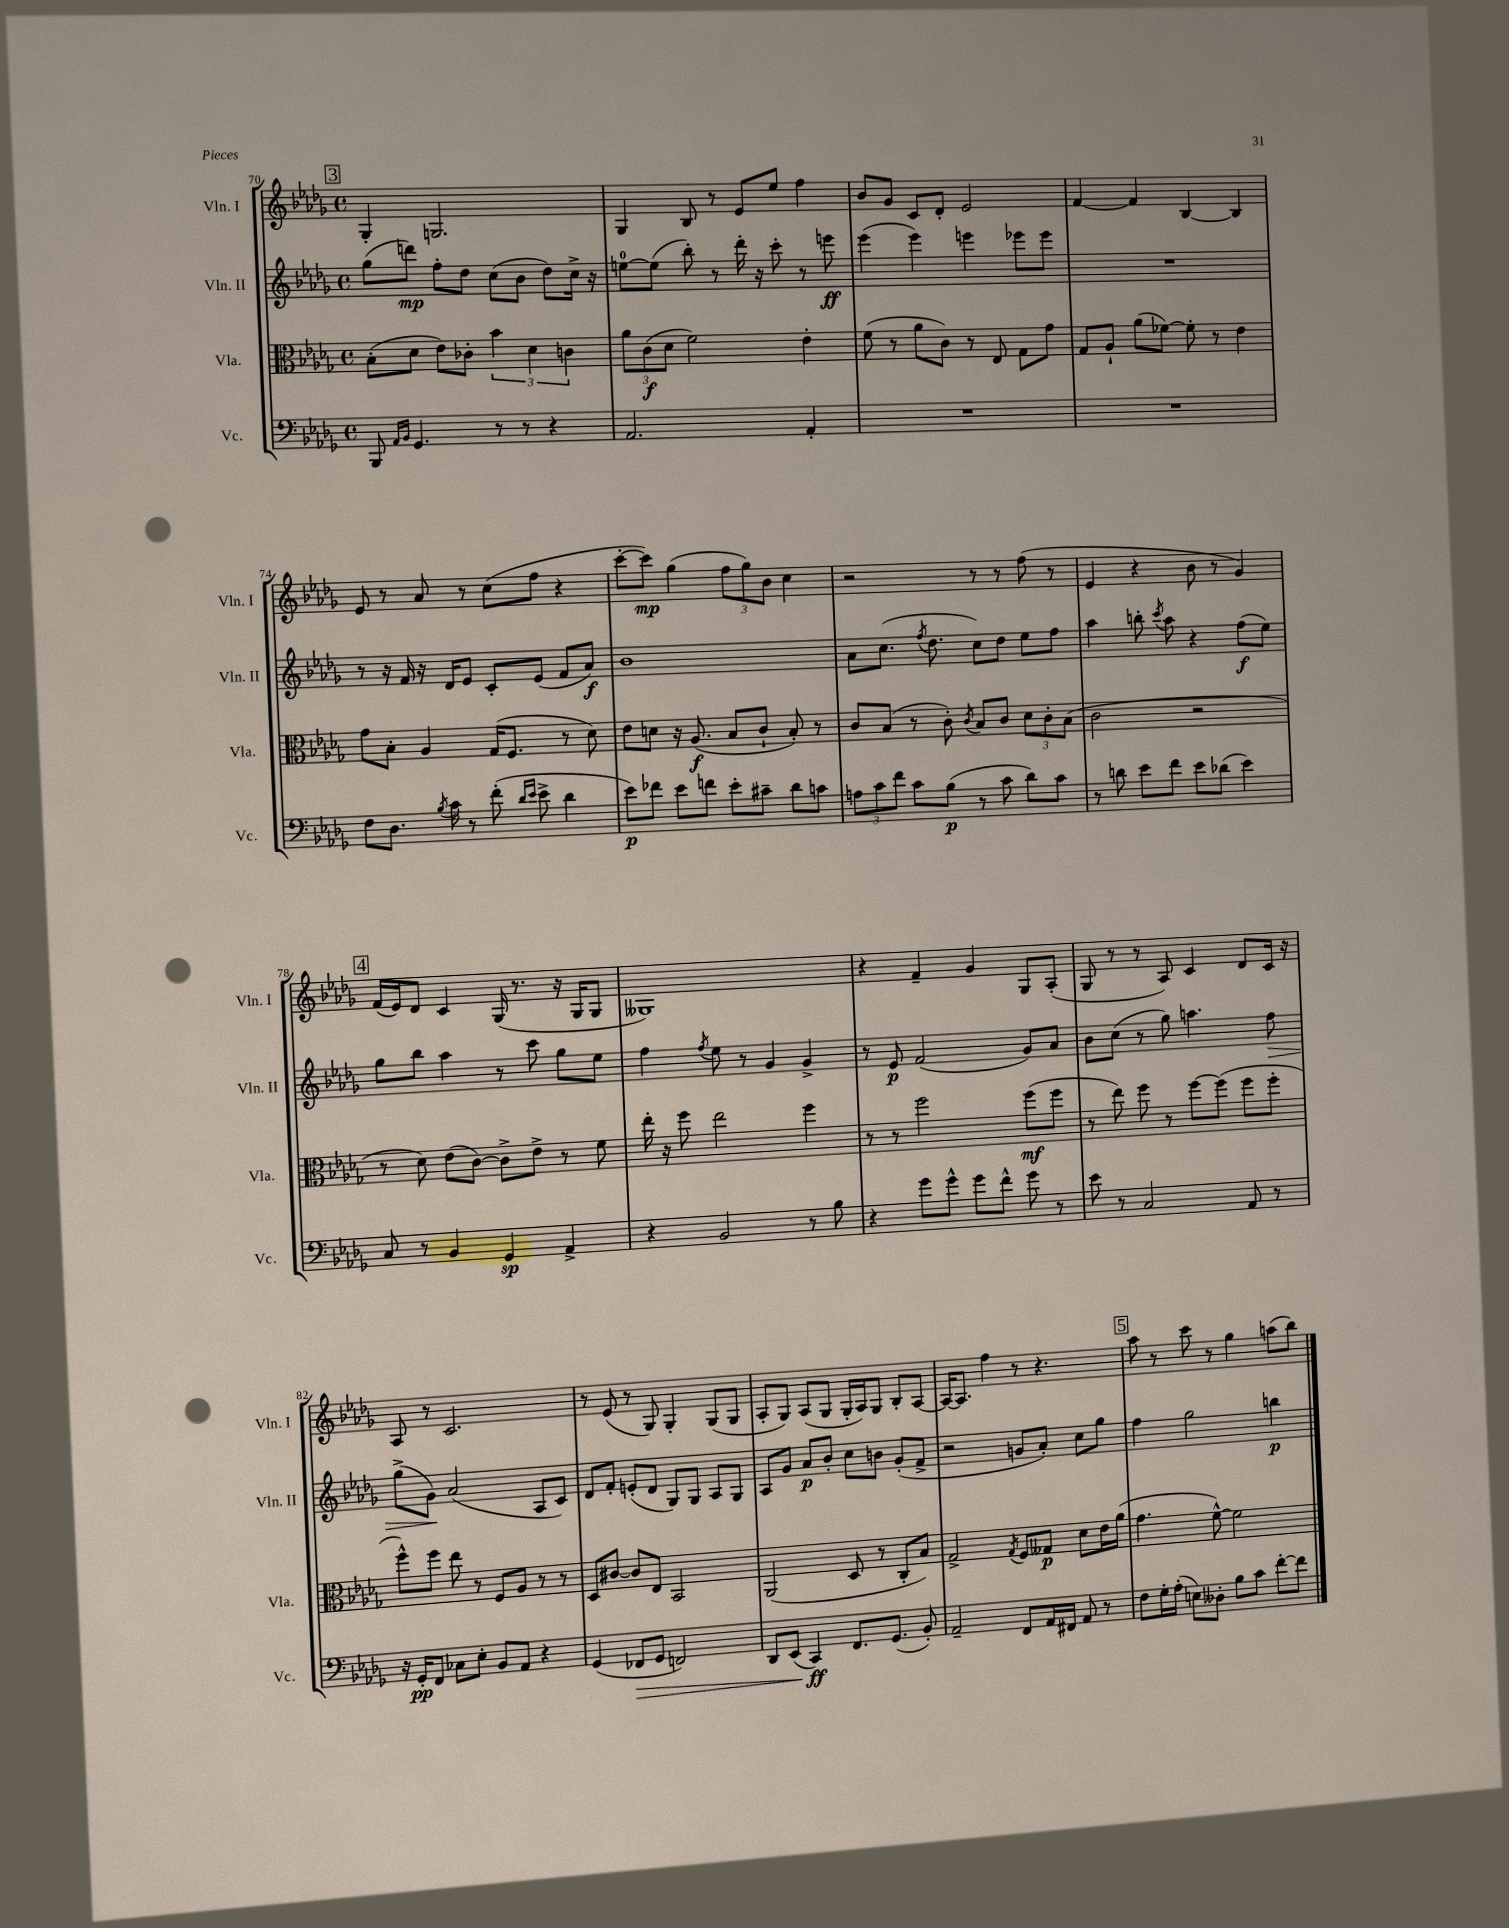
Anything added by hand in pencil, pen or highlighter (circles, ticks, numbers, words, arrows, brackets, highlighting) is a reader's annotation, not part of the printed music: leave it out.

**kern	**dynam	**kern	**dynam	**kern	**dynam	**kern	**dynam
*part4	*part4	*part3	*part3	*part2	*part2	*part1	*part1
*staff4	*staff4	*staff3	*staff3	*staff2	*staff2	*staff1	*staff1
*I"Vc.	*	*I"Vla.	*	*I"Vln. II	*	*I"Vln. I	*
*I'Vc.	*	*I'Vla.	*	*I'Vln. II	*	*I'Vln. I	*
*clefF4	*	*clefC3	*	*clefG2	*	*clefG2	*
*k[b-e-a-d-g-]	*	*k[b-e-a-d-g-]	*	*k[b-e-a-d-g-]	*	*k[b-e-a-d-g-]	*
*M4/4	*	*M4/4	*	*M4/4	*	*M4/4	*
*met(c)	*	*met(c)	*	*met(c)	*	*met(c)	*
!!LO:REH:place=s1:t=3
=70	=70	=70	=70	=70	=70	=70	=70
8BBB-/	.	(8B-'\L	.	(8gg-\L	.	4G-'/	.
16qqAA-/LL	.	.	.	.	.	.	.
16qqBB-/JJ	.	.	.	.	.	.	.
4.GG-/	.	8d-\J	.	8dddn\J)	mp	.	.
.	.	8e-\L)	.	8ff'\L	.	2.Gn/	.
.	.	8c-X'\J	.	8dd-\J	.	.	.
8r	.	6b-\	.	(8cc\L	.	.	.
8r	.	.	.	8b-\J	.	.	.
.	.	6d-\	.	.	.	.	.
4r	.	.	.	8dd-\L)	.	.	.
.	.	6cn\	.	.	.	.	.
.	.	.	.	16cc^\Jk	.	.	.
.	.	.	.	16r	.	.	.
=71	=71	=71	=71	=71	=71	=71	=71
2.AA-/	.	12a-\L	.	[8een\L	.	4G-/	.
.	.	(12c\	f	.	.	.	.
.	.	.	.	(8ee\J]	.	.	.
.	.	12d-\J	.	.	.	.	.
.	.	2f\)	.	8bb-'\)	.	8B-/	.
.	.	.	.	8r	.	8r	.
.	.	.	.	16ddd-'\	.	8e-/L	.
.	.	.	.	16r	.	.	.
.	.	.	.	8ccc'\	.	8ee-/J	.
4AA-'/	.	4e-'\	.	8r	.	4ff\	.
.	.	.	.	8eeen\	ff	.	.
=72	=72	=72	=72	=72	=72	=72	=72
1r	.	(8f\	.	(4eee-\	.	8b-/L	.
.	.	8r	.	.	.	8g-/J	.
.	.	8a-\L	.	4eee-\)	.	8c/L	.
.	.	8c\J)	.	.	.	8d-'/J	.
.	.	8r	.	4eeen\	.	2e-/	.
.	.	8E-/	.	.	.	.	.
.	.	8G-\L	.	8eee-X\L	.	.	.
.	.	8g-\J	.	8eee-\J	.	.	.
=73	=73	=73	=73	=73	=73	=73	=73
1r	.	8G-/L	.	1r	.	[4f/	.
.	.	8A-`/J	.	.	.	.	.
.	.	(8a-\L	.	.	.	4f/]	.
.	.	[8f-X\J)	.	.	.	.	.
.	.	8f-'\]	.	.	.	[4B-/	.
.	.	8r	.	.	.	.	.
.	.	4e-\	.	.	.	4B-/]	.
!!LO:LB:g=z
=74	=74	=74	=74	=74	=74	=74	=74
8F\L	.	8g-\L	.	8r	.	8e-/	.
8.D-\J	.	8B-'\J	.	16r	.	8r	.
.	.	.	.	16f/	.	.	.
.	.	4A-/	.	16r	.	8a-/	.
8qB-/	.	.	.	.	.	.	.
16c\	.	.	.	16d-/KL	.	.	.
8r	.	.	.	8e-/J	.	8r	.
(8f'\	.	(16G-/KL	.	8c'/L	.	(8cc\L	.
.	.	8.F/J	.	.	.	.	.
16qqd-/LL	.	.	.	.	.	.	.
16qqe-/JJ	.	.	.	.	.	.	.
8e-^\	.	.	.	(8e-/J	.	8ff\J	.
4d-\	.	8r	.	8f/L	.	4r	.
.	.	8d-\)	.	8a-/J)	f	.	.
=75	=75	=75	=75	=75	=75	=75	=75
8e-\L)	p	8e-\L	.	1b-	.	[8ccc'\L	.
8f-X\J	.	8dn\J	.	.	.	8ccc\J])	mp
8e-\L	.	16r	.	.	.	(4gg-\	.
.	.	(8.A-/	f	.	.	.	.
8fn\J	.	.	.	.	.	.	.
8e-'\L	.	8B-/L	.	.	.	12ff\L	.
.	.	.	.	.	.	12gg-\)	.
8c#X~\J	.	8c`/J	.	.	.	.	.
.	.	.	.	.	.	12b-\J	.
8d-\L	.	8B-'/)	.	.	.	4cc\	.
8cn\J	.	8r	.	.	.	.	.
=76	=76	=76	=76	=76	=76	=76	=76
12An\L	.	8c/L	.	8a-\L	.	2r	.
12c\	.	.	.	.	.	.	.
.	.	(8B-/J	.	(8.cc\J	.	.	.
12f\J	.	.	.	.	.	.	.
8c\L	.	8r	.	.	.	.	.
.	.	.	.	8qff/	.	.	.
.	.	.	.	8.dd-\	.	.	.
(8B-\J	p	8c'\)	.	.	.	.	.
.	.	8qc/	.	.	.	.	.
8r	.	8B-/L	.	8cc\L)	.	8r	.
8c\	.	8c/J	.	8dd-\J	.	8r	.
8d-\L)	.	12d-\L	.	8ee-\L	.	(8ff\	.
.	.	12c'\	.	.	.	.	.
8c\J	.	.	.	8ff\J	.	8r	.
.	.	(12B-\J	.	.	.	.	.
=77	=77	=77	=77	=77	=77	=77	=77
8r	.	2c\	.	4aa-\	.	4e-/	.
8dn\	.	.	.	.	.	.	.
8e-\L	.	.	.	8bbn'\	.	4r	.
.	.	.	.	8qccc/	.	.	.
8f\J	.	.	.	8aa-\	.	.	.
8e-\L	.	2r	.	4r	.	8b-\	.
(8d-X\J	.	.	.	.	.	8r	.
4e-\)	.	.	.	(8ff\L	f	4g-/)	.
.	.	.	.	8ee-\J)	.	.	.
!!LO:LB:g=z
!!LO:REH:place=s1:t=4
=78	=78	=78	=78	=78	=78	=78	=78
8C/	.	8r	.	8gg-\L	.	(16f/LL	.
.	.	.	.	.	.	16e-/J)	.
8r	.	8d-\)	.	8bb-\J	.	8d-/J	.
4BB-/	.	(8e-\L	.	4aa-\	.	4c/	.
.	.	[8c\J)	.	.	.	.	.
4GG-/	sp	8c^\L]	.	8r	.	(16G-/	.
.	.	.	.	.	.	8.r	.
.	.	8e-^\J	.	8ccc\	.	.	.
4AA-^/	.	8r	.	8gg-\L	.	16r	.
.	.	.	.	.	.	16G-/KL	.
.	.	8f\	.	8ee-\J	.	8G-/J	.
=79	=79	=79	=79	=79	=79	=79	=79
4r	.	16ee-'\	.	4ff\	.	1G--X)	.
.	.	16r	.	.	.	.	.
.	.	8ff\	.	.	.	.	.
.	.	.	.	8qff/	.	.	.
2BB-/	.	2ee-\	.	8ee-\	.	.	.
.	.	.	.	8r	.	.	.
.	.	.	.	4g-/	.	.	.
8r	.	4ff\	.	4g-^/	.	.	.
8B-\	.	.	.	.	.	.	.
=80	=80	=80	=80	=80	=80	=80	=80
4r	.	8r	.	8r	.	4r	.
.	.	8r	.	8e-/	p	.	.
8g-\L	.	2ff\	.	(2f/	.	4f~/	.
8g-^^\J	.	.	.	.	.	.	.
8g-\L	.	.	.	.	.	4g-/	.
8f^^\J	.	.	.	.	.	.	.
8g-\	.	(8ff\L	mf	8g-/L)	.	8G-/L	.
8r	.	8ff\J	.	8a-/J	.	(8A-'/J	.
=81	=81	=81	=81	=81	=81	=81	=81
8e-\	.	8r	.	8b-\L	.	8G-/	.
8r	.	8ee-\)	.	(8cc\J	.	8r	.
2C/	.	8ff\	.	8r	.	8r	.
.	.	8r	.	8gg-\)	.	8A-/)	.
.	.	[8ff\L	.	4.aan\	.	4c/	.
.	.	(8ff\J]	.	.	.	.	.
8AA-/	.	8ff\L	.	.	.	8d-/L	.
!	!	!	!	!	!LO:HP:b	!	!
8r	.	8ff'\J	.	8ff\	>	16c/Jk	.
.	.	.	.	.	.	16r	.
!!LO:LB:g=z
=82	=82	=82	=82	=82	=82	=82	=82
16r	.	8ff^^\L)	.	(8gg-^\L	.	8A-/	.
16GG-'/KL	pp	.	.	.	.	.	.
8FF/J	.	8ff\J	.	8g-\J)	.	8r	.
8C-X\L	.	8ee-\	.	(2a-/	]	2.c/	.
8E-'\J	.	8r	.	.	.	.	.
8BB-/L	.	8F/L	.	.	.	.	.
8AA-/J	.	8A-/J	.	.	.	.	.
4r	.	8r	.	8A-/L	.	.	.
.	.	8r	.	8c/J)	.	.	.
=83	=83	=83	=83	=83	=83	=83	=83
(4GG-/	.	8D-/L	.	8d-/L	.	8r	.
.	.	[8c#X/J	.	8f'/J	.	(8e-/	.
!	!LO:HP:b	!	!	!	!	!	!
8FF-X/L	>	8c#/L]	.	(8en'/L	.	8r	.
8GG-/J	.	8E-/J	.	8d-/J	.	8G-/)	.
2FFn/)	.	2BB-/	.	8G-/L)	.	4G-'/	.
.	.	.	.	8G-/J	.	.	.
.	.	.	.	8A-/L	.	(8G-/L	.
.	.	.	.	8G-/J	.	8G-/J	.
=84	=84	=84	=84	=84	=84	=84	=84
8DD-/L	.	(2AA-/	.	8A-/L	.	8A-'/L	.
(8EE-/J	.	.	.	8g-/J	.	8G-/J)	.
4CC/)	ff	.	.	8a-/L	p	(8A-/L	.
.	.	.	.	8b-'/J	.	8G-/J	.
8.FF/L	]	8D-/	.	8cc\L	.	16G-'/LL	.
.	.	.	.	.	.	16A-/J)	.
.	.	8r	.	8bn\J	.	8G-/J	.
(8.GG-/J	.	.	.	.	.	.	.
.	.	8C'/L	.	(8g-'/L	.	8B-'/L	.
8BB-'/)	.	8B-/J)	.	8f^/J	.	[8A-/J	.
=85	=85	=85	=85	=85	=85	=85	=85
2AA-~/	.	2G-^/	.	2r	.	16A-/KL_	.
.	.	.	.	.	.	8.A-/J]	.
.	.	.	.	.	.	4ff\	.
.	.	8qG-/	.	.	.	.	.
8FF/L	.	8F/L	.	8gn/L	.	8r	.
16AA-/L	.	8G--X/J	p	8a-'/J)	.	4.r	.
16FF#X/JJ	.	.	.	.	.	.	.
8AA-/	.	8d-\L	.	8cc\L	.	.	.
8r	.	16e-\L	.	8gg-\J	.	.	.
.	.	(16a-\JJ	.	.	.	.	.
!!LO:REH:place=s1:t=5
=86	=86	=86	=86	=86	=86	=86	=86
8F\L	.	4.g-\	.	4ff\	.	8aa-\	.
16G-'\L	.	.	.	.	.	8r	.
(16A-'\JJ	.	.	.	.	.	.	.
8En\L)	.	.	.	2gg-\	.	8ccc\	.
8D--X'\J	.	[8f^^\)	.	.	.	8r	.
8B-\L	.	2f\]	.	.	.	4gg-\	.
8c\J	.	.	.	.	.	.	.
[8f'\L	.	.	.	4bbn\	p	(8aan\L	.
8f\J]	.	.	.	.	.	8bb-\J)	.
==	==	==	==	==	==	==	==
*-	*-	*-	*-	*-	*-	*-	*-
